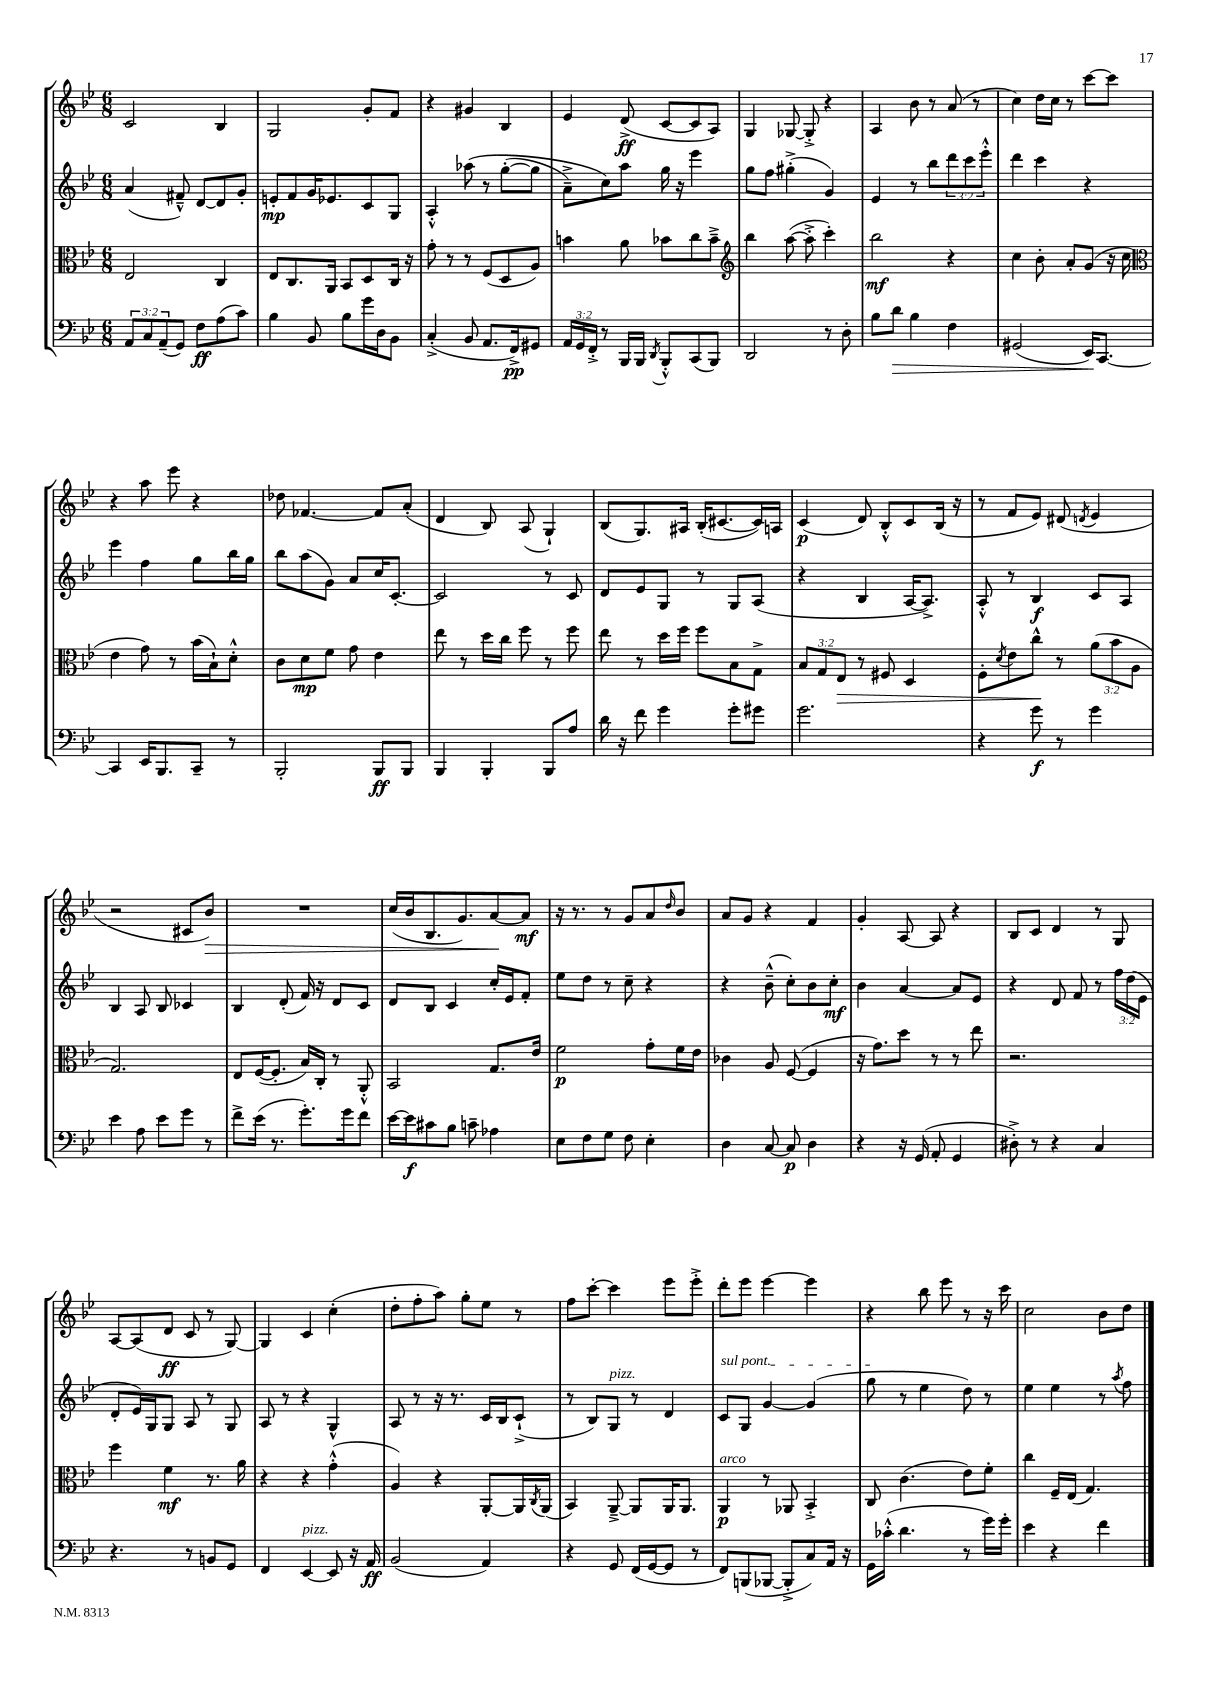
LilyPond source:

<<
\new StaffGroup <<
\new Staff = "s0" {
    \clef treble \key bes \major \numericTimeSignature \time 6/8
    c'2 bes4 |
    g2 g'8-. f'8 |
    r4 gis'4 bes4 |
    ees'4 d'8->\ff( c'8~ c'8 a8) |
    g4 ges8~ ges8-.-> r4 |
    a4 bes'8 r8 a'8( r8 |
    c''4) d''16 c''16 r8 c'''8~ c'''8 |
    r4 a''8 ees'''8 r4 |
    des''8 fes'4.~ fes'8 a'8-.( |
    d'4 bes8) a8( g4-!) |
    bes8( g8.) ais16 bes16-.( cis'8.~ cis'16) a16 |
    c'4\p( d'8) bes8-.-^ c'8 bes16( r16 |
    r8 f'8 ees'8) dis'8( \acciaccatura { d'8 } ees'4 |
    r2 cis'8 bes'8\>) |
    R2. |
    c''16( bes'16 bes8. g'8.) a'8~\! a'8\mf |
    r16 r8. r8 g'8 a'8 \grace { d''16 } bes'8 |
    a'8 g'8 r4 f'4 |
    g'4-. a8~ a8 r4 |
    bes8 c'8 d'4 r8 g8 |
    a8~ a8( d'8\ff c'8 r8 g8~) |
    g4 c'4 c''4-.( |
    d''8-. f''8-. a''8) g''8-. ees''8 r8 |
    f''8 c'''8~-. c'''4 ees'''8 ees'''8-.-> |
    d'''8-. ees'''8 ees'''4~ ees'''4 |
    r4 bes''8 ees'''8 r8 r16 c'''16 |
    c''2 bes'8 d''8 \bar "|." |
}
\new Staff = "s1" {
    \clef treble \key bes \major \numericTimeSignature \time 6/8 \override Staff.TupletNumber.text = #tuplet-number::calc-fraction-text
    a'4( fis'8---^) d'8~ d'8 g'8-. |
    e'8-.\mp f'8 g'16 ees'8. c'8 g8 |
    a4-.-^ aes''8\( r8 g''8~-.( g''8 |
    a'8--->) c''8\) a''8 g''16 r16 ees'''4 |
    g''8 f''8 gis''4-.->( g'4) |
    ees'4 r8 bes''8 \tuplet 3/2 { d'''8 c'''8 ees'''8-.-^ } |
    d'''4 c'''4 r4 |
    ees'''4 f''4 g''8 bes''16 g''16 |
    bes''8 a''8( g'8) a'8 c''16 c'8.~-. |
    c'2 r8 c'8 |
    d'8 ees'8 g8 r8 g8 a8( |
    r4 bes4 a16~ a8.->) |
    a8-.-^ r8 bes4\f c'8 a8 |
    bes4 a8 bes8 ces'4 |
    bes4 d'8-.( f'16) r16 d'8 c'8 |
    d'8 bes8 c'4 c''16-. ees'16 f'8-. |
    ees''8 d''8 r8 c''8-- r4 |
    r4 bes'8---^( c''8-.) bes'8 c''8-.\mf |
    bes'4 a'4~ a'8 ees'8 |
    r4 d'8 f'8 r8 \tuplet 3/2 { f''16 d''16( ees'16 } |
    d'8-. ees'16) g16 g8 a8 r8 g8 |
    a8 r8 r4 g4-^ |
    a8 r8 r16 r8. c'16 bes16 c'8-!->( |
    r8 bes8) g8^\markup { \italic "pizz." } r8 d'4 |
    \once \override TextSpanner.bound-details.left.text = \markup { \italic "sul pont." } c'8\startTextSpan g8 g'4~ g'4( |
    g''8\stopTextSpan r8 ees''4 d''8) r8 |
    ees''4 ees''4 r8 \acciaccatura { a''8 } f''8 \bar "|." |
}
\new Staff = "s2" {
    \clef alto \key bes \major \numericTimeSignature \time 6/8 \override Staff.TupletNumber.text = #tuplet-number::calc-fraction-text
    ees2 c4 |
    ees8 c8. a,16 bes,8 d8 c16 r16 |
    g'8-. r8 r8 f8( d8 a8) |
    b'4 a'8 bes'8 c''8 bes'8---> |
    \clef treble bes''4 a''8~( a''8-.-> c'''4-.) |
    bes''2\mf r4 |
    c''4 bes'8-. a'8-. g'8( r16 c''16 |
    \clef alto ees'4 g'8) r8 bes'16( bes16-!) d'8-.-^ |
    c'8 d'8\mp f'8 g'8 ees'4 |
    ees''8 r8 d''16 c''16 f''8 r8 f''8 |
    ees''8 r8 d''16 f''16 f''8 bes8 g8-> |
    \tuplet 3/2 { bes8 g8 ees8\> } r8 fis8 d4 |
    f8-. \acciaccatura { d'8 } ees'8 c''8-^\! r8 \tuplet 3/2 { a'8( bes'8 a8 } |
    g2.) |
    ees8 f16~( f8.-. bes16) c16-. r8 a,8-.-^ |
    bes,2 g8. ees'16 |
    f'2\p g'8-. f'16 ees'16 |
    ces'4 a8 f8~( f4 |
    r16 g'8.) d''8 r8 r8 ees''8 |
    r2. |
    f''4 f'4\mf r8. a'16 |
    r4 r4 g'4-.-^( |
    a4) r4 a,8~-. a,16 \acciaccatura { c8 } a,16( |
    bes,4) a,8~---> a,8 a,16 a,8. |
    a,4\p^\markup { \italic "arco" } r8 aes,8 bes,4-.-> |
    c8 c'4.( ees'8) f'8-. |
    c''4 f16-- ees16( g4.) \bar "|." |
}
\new Staff = "s3" {
    \clef bass \key bes \major \numericTimeSignature \time 6/8 \override Staff.TupletNumber.text = #tuplet-number::calc-fraction-text
    \tuplet 3/2 { a,8 c8 a,8--( } g,8) f8\ff a8( c'8) |
    bes4 bes,8 bes8 g'16 d16 bes,8 |
    c4-.->( bes,8 a,8. f,16->\pp) gis,8 |
    \tuplet 3/2 { a,16 g,16 f,16-.-> } r8 bes,,16 bes,,16 \acciaccatura { d,8 } bes,,8-.-^ c,8( bes,,8) |
    d,2 r8 d8-. |
    bes8 d'8\> bes4 f4 |
    gis,2( ees,16\!) c,8.~ |
    c,4 ees,16 bes,,8. c,8-- r8 |
    bes,,2-. bes,,8\ff bes,,8 |
    bes,,4 bes,,4-. bes,,8 a8 |
    d'16 r16 f'8 g'4 g'8-. gis'8 |
    g'2. |
    r4 g'8\f r8 g'4 |
    ees'4 a8 ees'8 g'8 r8 |
    f'8-> ees'16( r8. g'8.-.) g'16 f'8 |
    ees'16~ ees'16\f cis'8 bes8 c'8-- aes4 |
    ees8 f8 g8 f8 ees4-. |
    d4 c8~ c8\p d4 |
    r4 r16 g,16( a,8-. g,4 |
    dis8-.->) r8 r4 c4 |
    r4. r8 b,8 g,8 |
    f,4 ees,4~^\markup { \italic "pizz." } ees,8 r16 a,16\ff |
    bes,2( a,4) |
    r4 g,8 f,16( g,16~ g,8 r8 |
    f,8) b,,8( bes,,8~ bes,,8-.-> c8) a,16 r16 |
    g,16 ces'16-.-^( d'4. r8 g'16) g'16-. |
    ees'4 r4 f'4 \bar "|." |
}
>>
>>
\layout { \context { \Score \remove "Bar_number_engraver" } }
